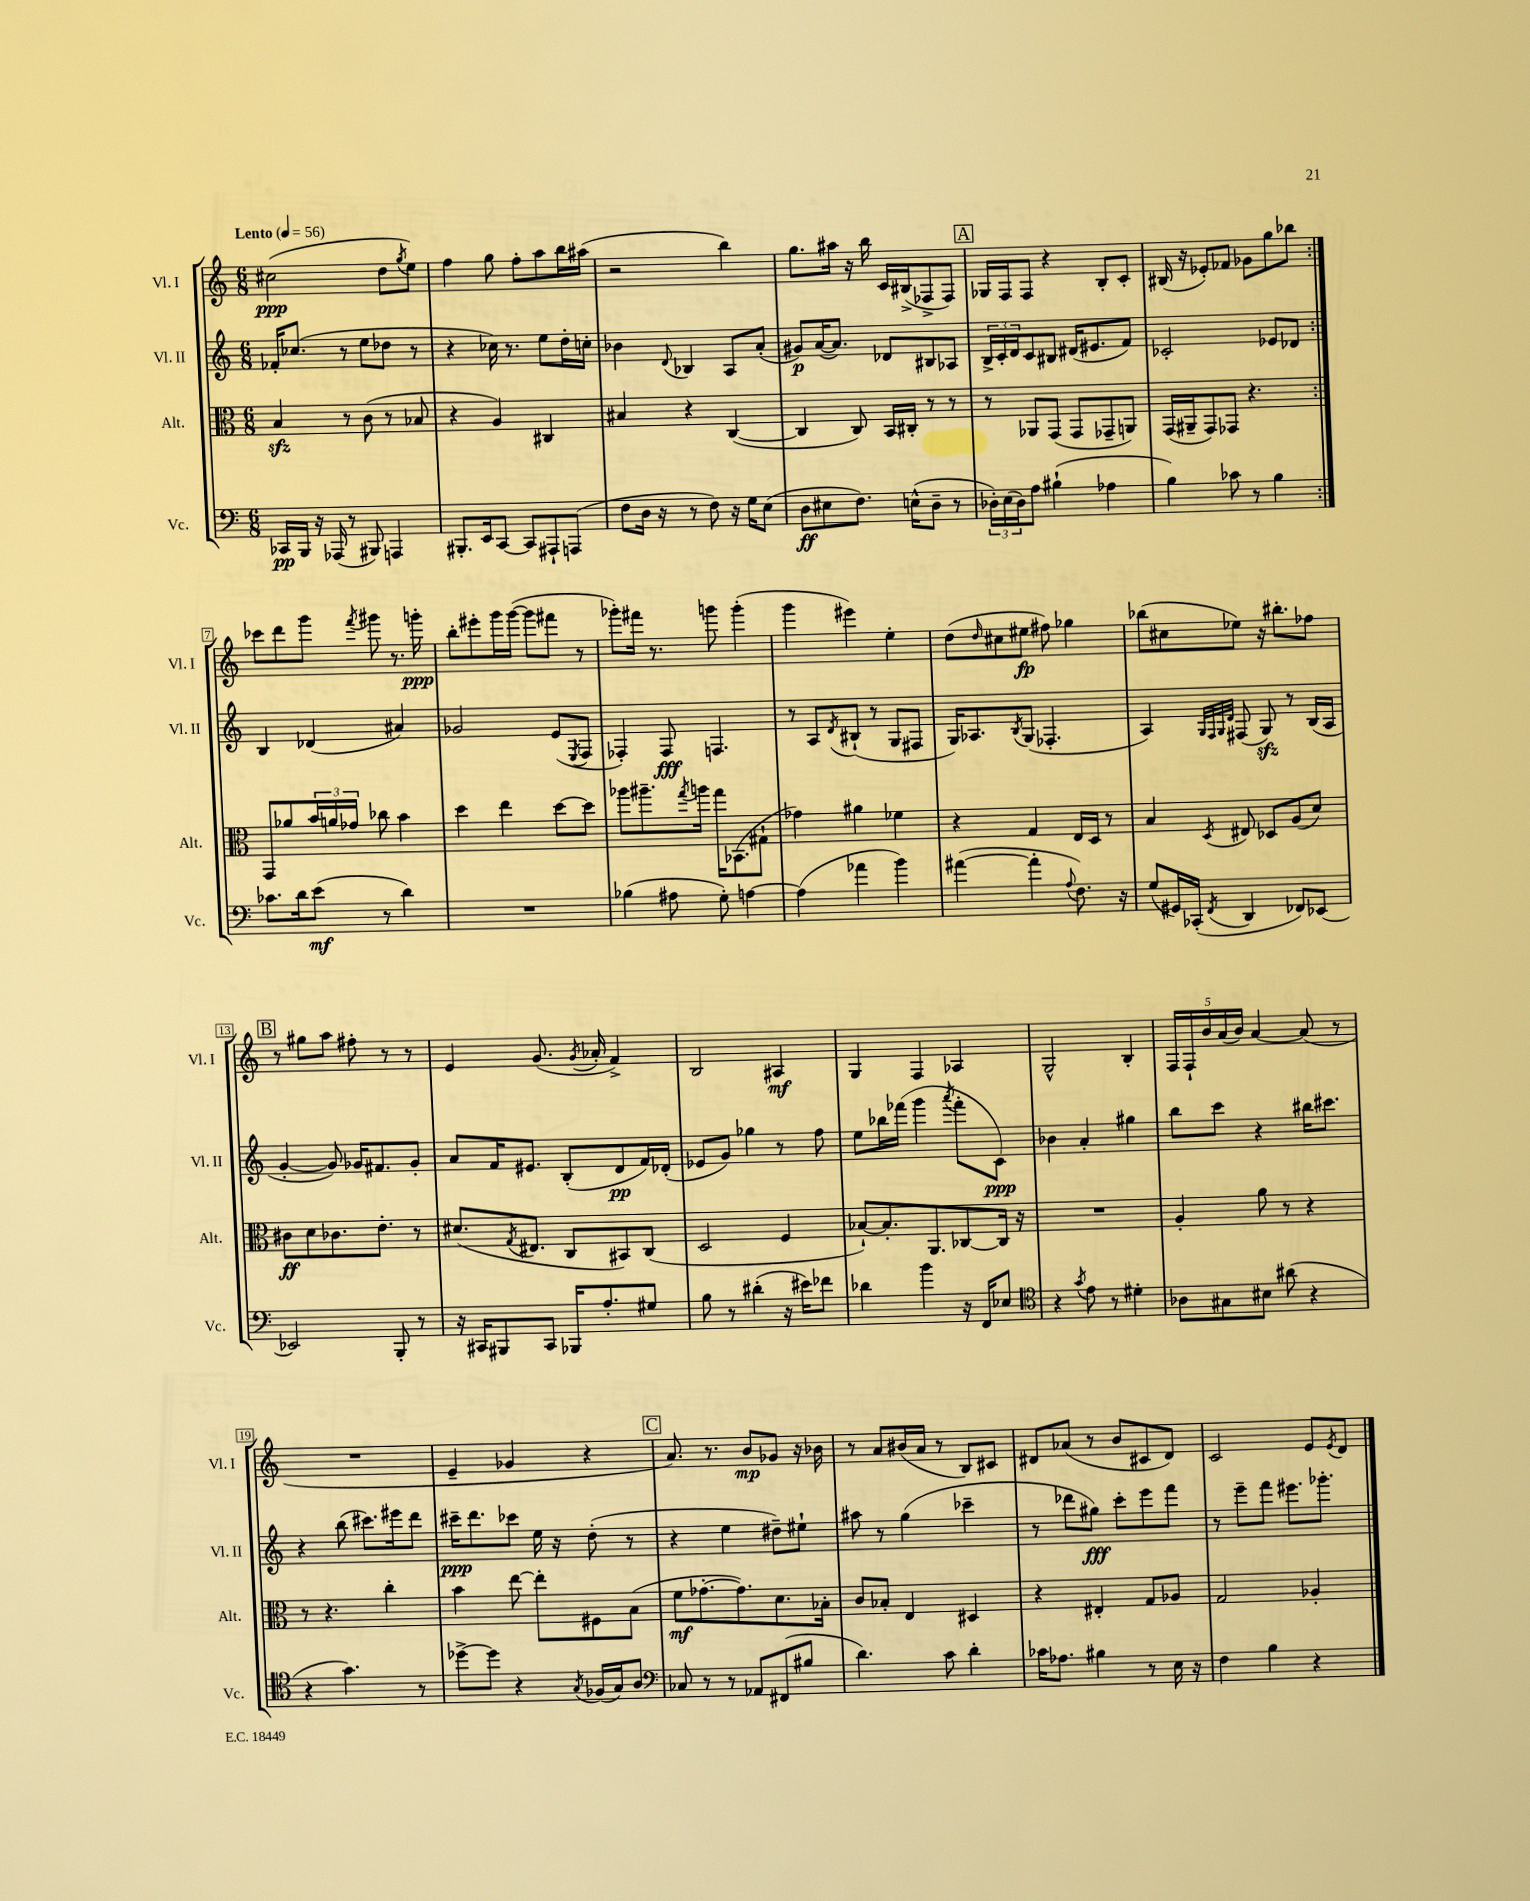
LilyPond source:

<<
\new StaffGroup <<
\new Staff = "s0" \with { instrumentName = "Vl. I" shortInstrumentName = "Vl. I" } {
    \clef treble \key c \major \numericTimeSignature \time 6/8 \tempo "Lento" 4 = 56
    \repeat volta 2 { cis''2\ppp( d''8 \acciaccatura { g''8 } e''8) |
    f''4 g''8 f''8-. a''8 b''16 ais''16( |
    r2 b''4) |
    g''8. ais''16 r16 b''16 c'16 bis16->( fes8-> fes8) |
    \mark \markup { \box "A" } ges16 f16 f8 r4 b8-. c'8-. |
    bis16( r16 ees'8-.) fes'8 ges'8 g''8 bes''8 | }
    ces'''8 d'''8 g'''8 \acciaccatura { f'''8 } gis'''8 r8. g'''16-.\ppp |
    b''8-. eis'''8-. g'''16 g'''16~( g'''8 fis'''8 r8 |
    ges'''8-.) fis'''16 r8. g'''8 g'''4-.( |
    g'''4 eis'''4) e''4-. |
    d''8( \grace { d''16 } cis''8 eis''8\fp fis''8) ges''4 |
    bes''8( cis''8 ees''8) r16 bis''8.-. fes''8 |
    \mark \markup { \box "B" } r8 gis''8 a''8 fis''8-. r8 r8 |
    e'4 g'8.( \acciaccatura { g'8 } aes'16-. f'4->) |
    b2 ais4\mf |
    g4 f4 aes4 |
    g2-^ b4-. |
    \tuplet 5/4 { f16 f16-! b'16 a'16( b'16) } a'4~ a'8( r8 |
    R2. |
    e'4-- ges'4 r4 |
    \mark \markup { \box "C" } a'8.) r8. b'8\mp ges'8 r16 bes'16 |
    r8 a'8 bis'16( a'16 r8 b8) cis'8 |
    dis'8 aes'8( r8 b'8 cis'8 dis'8) |
    c'2 e'8 \acciaccatura { e'8 } d'8 \bar "|." |
}
\new Staff = "s1" \with { instrumentName = "Vl. II" shortInstrumentName = "Vl. II" } {
    \clef treble \key c \major \numericTimeSignature \time 6/8
    \repeat volta 2 { fes'16-. ces''8.( r8 e''8 des''8 r8 |
    r4 ces''16) r8. e''8 d''16-. c''16-. |
    bes'4 \appoggiatura { d'8 } bes4 a8 a'8-.( |
    gis'8\p) a'16~( a'8.) des'8 bis8 aes8 |
    \mark \markup { \box "A" } \tuplet 3/2 { b16-> c'16-. d'16 } c'8 bis8 dis'16( eis'8. f'8) |
    ces'2-. ees'8 des'8 | }
    b4 des'4( ais'4) |
    ges'2 e'8( \acciaccatura { e8 } f8 |
    fes4-.) fes8\fff f4. |
    r8 a8 \acciaccatura { d'8 } bis8-!( r8 g8 fis8 |
    g16) aes8. \acciaccatura { b8 } g8( fes4.-. |
    a4) \grace { g32 f32 g32 d'32 } fis8( g8\sfz) r8 b16( a16 |
    \mark \markup { \box "B" } g'4~-. g'8) ges'16 fis'8. ges'8-. |
    a'8 f'16 eis'8. b8-.( d'8\pp f'16) des'16-.( |
    ees'8 g'8) ges''4 r8 f''8 |
    e''8 bes''16 fes'''16( g'''4 \acciaccatura { a'''8 } fes'''8-. c'8\ppp) |
    bes'4 a'4-. gis''4 |
    b''8 c'''8 r4 bis''16 cis'''8. |
    r4 b''8( cis'''8.) eis'''16 d'''8 |
    cis'''16--\ppp d'''8. ces'''8 e''16 r16 d''8-.( r8 |
    \mark \markup { \box "C" } r4 e''4 dis''8--) eis''8-! |
    ais''8 r8 g''4( ces'''4-- |
    r8 des'''8 gis''8\fff) c'''8-. e'''8 f'''8 |
    r8 e'''8-- f'''8 eis'''8. ges'''8.-. \bar "|." |
}
\new Staff = "s2" \with { instrumentName = "Alt." shortInstrumentName = "Alt." } {
    \clef alto \key c \major \numericTimeSignature \time 6/8
    \repeat volta 2 { b4\sfz r8 c'8( r8 bes8 |
    r4 a4) cis4 |
    bis4 r4 c4~( |
    c4 c8) b,16 cis16-. r8 r8 |
    \mark \markup { \box "A" } r8 aes,8 g,8( g,8 ges,8-- a,8) |
    g,16( ais,16-- g,8) ges,8 r4. | }
    g,8 aes'8 \tuplet 3/2 { b'16 a'16 ges'16 } ces''8 b'4 |
    d''4 e''4 d''8~ d''8 |
    aes''8 ais''8.-- \acciaccatura { g''8 } a''16 g''16 bes,8.( gis8-! |
    ges'4) ais'4 fes'4 |
    r4 g4 e16 d16 r8 |
    b4 \acciaccatura { d8 } eis8 des8 a8( d'8) |
    \mark \markup { \box "B" } cis'8\ff d'8 ces'8. e'8.-. r8 |
    dis'8.( \acciaccatura { g8 } eis8. c8 bis,8) c8( |
    d2 f4 |
    bes8~-!) bes8.-. a,8. ces8~ ces16 r16 |
    R2. |
    a4-. a'8 r8 r4 |
    r8 r4. c''4-. |
    b'4 e''8~ e''8-. fis8 b8( |
    \mark \markup { \box "C" } f'8\mf ges'8.~-. ges'8.) d'8. bes16-. |
    c'8 bes8-. e4 dis4 |
    r4 eis4-. g8 aes8 |
    g2 aes4-. \bar "|." |
}
\new Staff = "s3" \with { instrumentName = "Vc." shortInstrumentName = "Vc." } {
    \clef bass \key c \major \numericTimeSignature \time 6/8
    \repeat volta 2 { ces,16\pp b,,16 r16 aes,,16( r8 bis,,8) a,,4 |
    bis,,8.-. e,16 c,8~ c,8 ais,,8-! a,,8( |
    f8 d16 r16 r8 f8) r16 g16 e8( |
    d8\ff eis8 f8.) e16-^( d8-- r8 |
    \mark \markup { \box "A" } \tuplet 3/2 { des16-.) e16( des16) } a8 bis4-!( aes4 |
    b4) ces'8 r8 b4 | }
    ces'8. d'16 e'8\mf( r8 d'4) |
    R2. |
    bes4( ais8 g8-.) a4~ |
    a4( aes'4 b'4) |
    ais'4~( ais'4-. \appoggiatura { a8 } f8.) r16 |
    g8( gis,16) ces,16-.( \acciaccatura { f,8 } d,4 fes,8) ees,8~ |
    \mark \markup { \box "B" } ees,2 b,,8-. r8 |
    r16 cis,16 bis,,8 cis,8 bes,,16 a8.-. gis8 |
    b8 r8 dis'4-.( r16 eis'16) fes'8 |
    des'4 b'4 r16 f,16 ees8 |
    \clef tenor r4 \acciaccatura { g'8 } e'8 r8 dis'4-. |
    aes8 gis8 bis8 ais'8( r4 |
    r4 g'4.) r8 |
    des''8~-> des''8 r4 \acciaccatura { g8 } fes16( g16) a8 |
    \mark \markup { \box "C" } \clef bass ces8 r8 r8 aes,8 fis,8( bis8 |
    d'4.) c'8 d'4-. |
    ces'16 aes8. bis4 r8 e16 r16 |
    f4 b4 r4 \bar "|." |
}
>>
>>
\layout { \context { \Score \override BarNumber.stencil = #(make-stencil-boxer 0.1 0.3 ly:text-interface::print) } }
